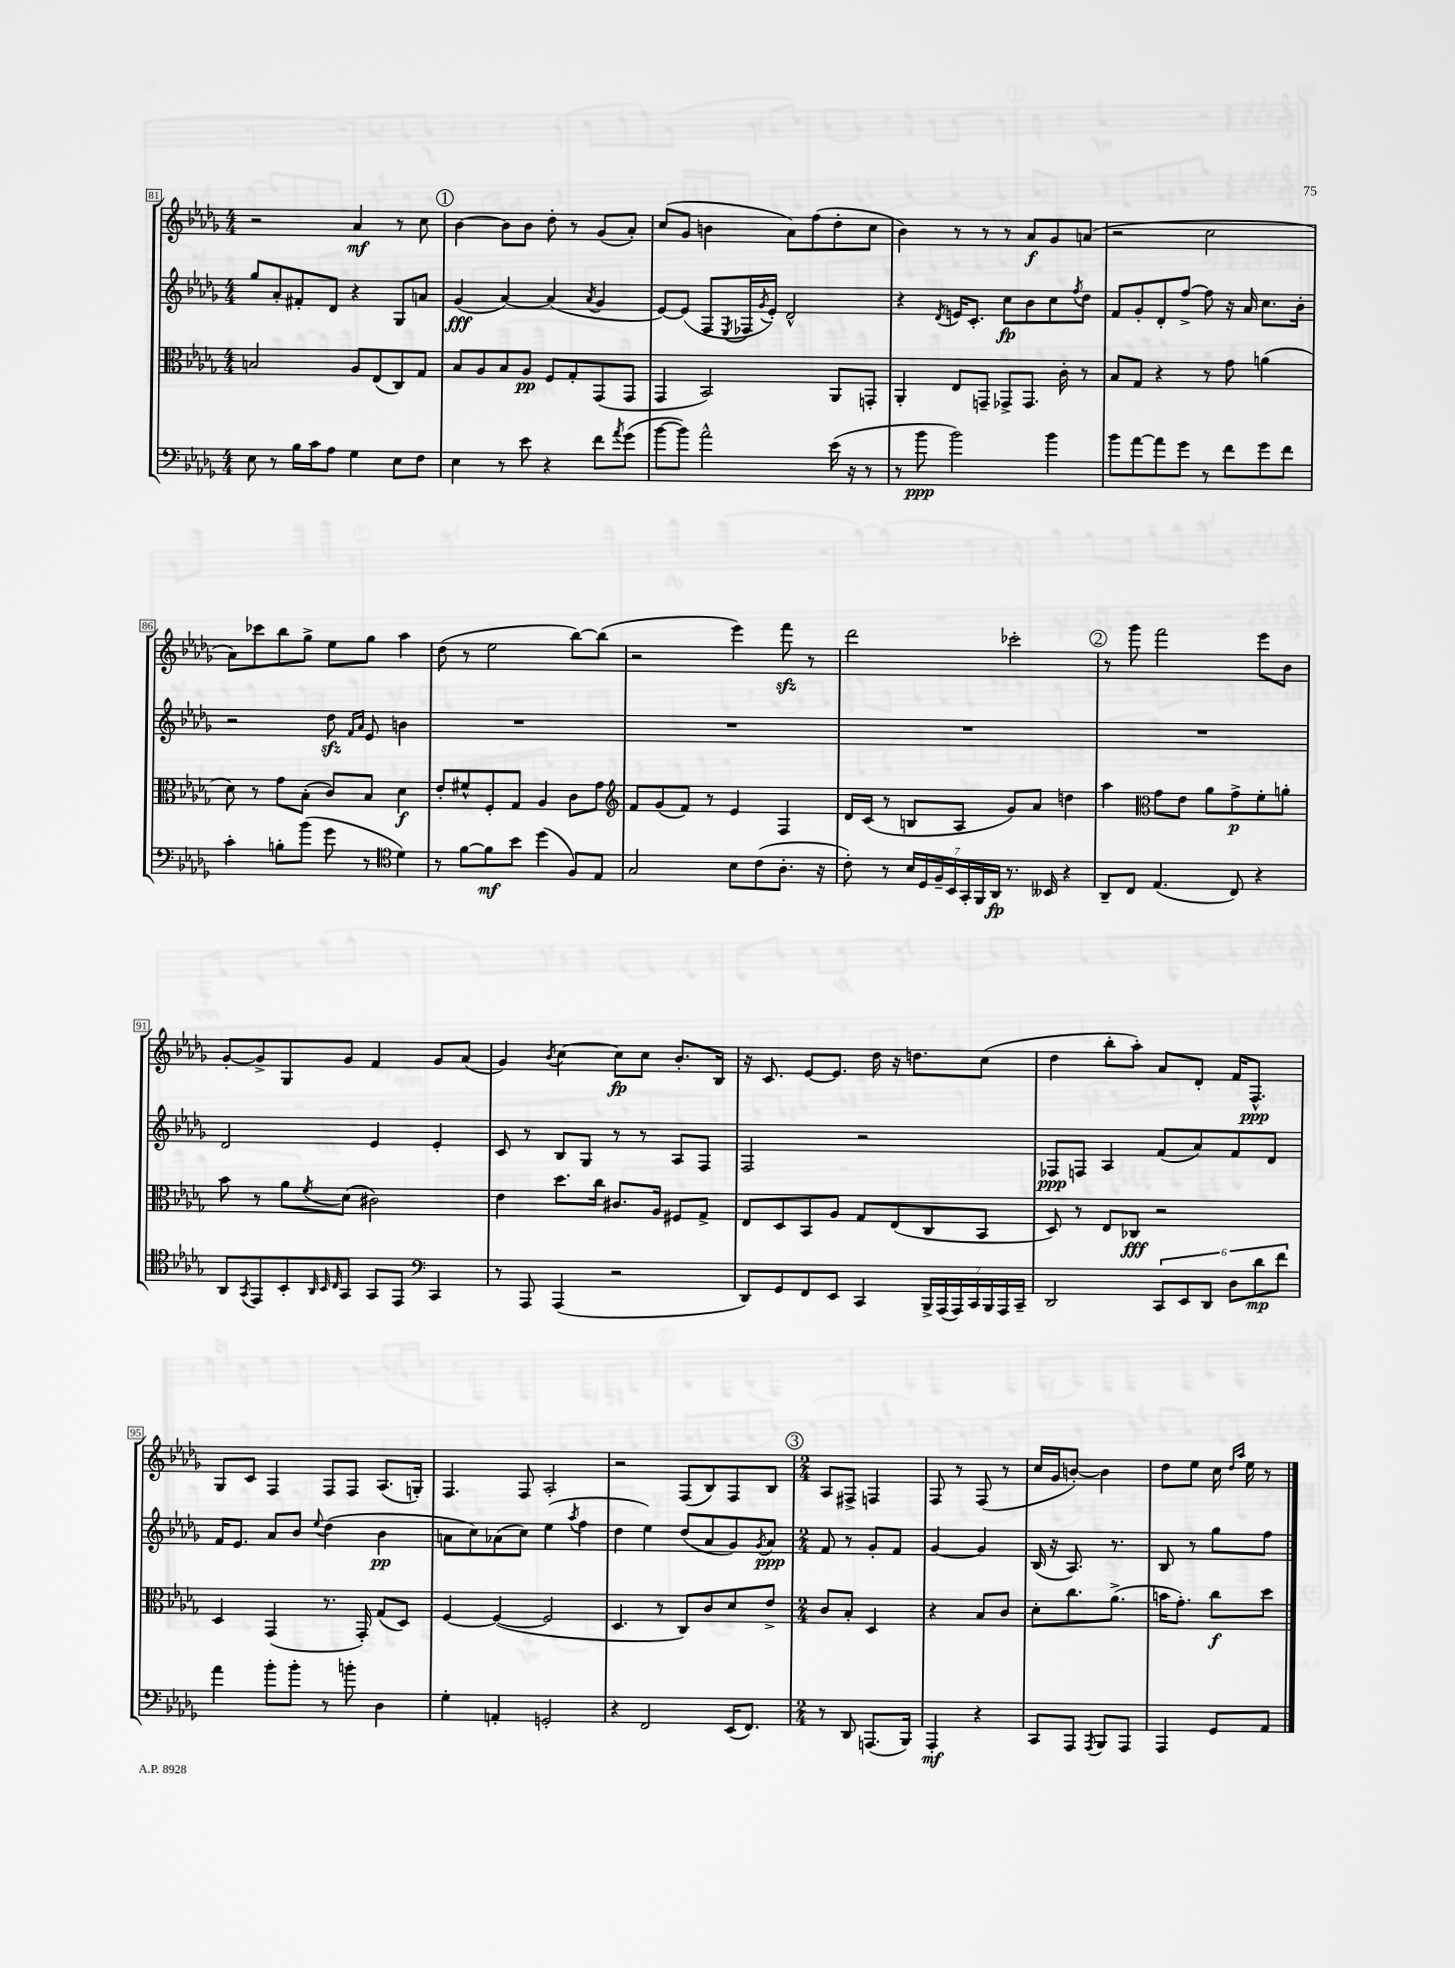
<<
\new StaffGroup <<
\new Staff = "s0" {
    \clef treble \key des \major \numericTimeSignature \time 4/4
    r2 aes'4\mf r8 c''8 |
    \mark \markup { \circle "1" } bes'4~ bes'8 bes'8 des''8-. r8 ges'8( aes'8-.) |
    c''8( ges'8 b'4 aes'8) f''8( des''8-. c''8 |
    bes'4) r8 r8 r8 aes'8\f ges'8 a'8( |
    r2 c''2 |
    aes'8) ces'''8 bes''8 ges''8-> ees''8 ges''8 aes''4 |
    des''8( r8 ees''2 bes''8~) bes''8( |
    r2 ees'''4) f'''8\sfz r8 |
    des'''2 ces'''2-. |
    \mark \markup { \circle "2" } r8 ges'''8 f'''2 ees'''8 bes'8 |
    ges'8~-. ges'8-> ges8 ges'8 f'4 ges'8 aes'8( |
    ges'4) \acciaccatura { bes'8 } c''4~ c''8\fp c''8 bes'8.-. bes16 |
    r16 c'8. ees'8~ ees'8. des''16 r16 d''8. c''8( |
    des''4 bes''8-. aes''8-.) aes'8 des'8-. f'16 f8.-^\ppp |
    ges8 c'8 f4 f8 f8 aes8.( g16-.) |
    f4. f8 aes2-. |
    r2 f8( bes8) f8 bes8 |
    \mark \markup { \circle "3" } \numericTimeSignature \time 2/4 aes8 fis8-> f4 |
    f8 r8 f8( r8 |
    c''16 ges'16 b'8~-.) b'4 |
    des''8 ees''8 c''16 \grace { des''16 aes''16 } ees''16 r8 \bar "|." |
}
\new Staff = "s1" {
    \clef treble \key des \major \numericTimeSignature \time 4/4
    ges''8 aes'8-. fis'8-. des'8 r4 ges8 a'8 |
    \mark \markup { \circle "1" } ges'4\fff( aes'4~) aes'4( \acciaccatura { aes'8 } ges'4 |
    ees'8~) ees'8( f8 \acciaccatura { ees8 } fes16 \acciaccatura { ges'8 } ees'16-.) des'2-^ |
    r4 \acciaccatura { des'8 } e'16 c'8.-. c''8\fp bes'8 c''8 \acciaccatura { f''8 } des''8 |
    f'8 ges'8-. des'8-. f''8~-> f''8 r16 aes'16 c''8. bes'16-. |
    r2 des''8\sfz \grace { f'16 aes'16 } ees'8 b'4 |
    R1 |
    R1 |
    R1 |
    \mark \markup { \circle "2" } R1 |
    des'2 ees'4 ees'4-. |
    c'8 r8 bes8 ges8 r8 r8 aes8 f8 |
    f2 r2 |
    fes8\ppp f8 aes4 f'8( aes'8) f'8 des'8 |
    f'16 ees'8. aes'8 bes'8 \appoggiatura { ees''8 } des''4( bes'4\pp |
    a'8 c''8) aes'8( c''8) ees''4( \acciaccatura { aes''8 } f''4 |
    des''4 ees''4) des''8( aes'8 ges'8) \acciaccatura { ges'8 } aes'8\ppp |
    \mark \markup { \circle "3" } \numericTimeSignature \time 2/4 f'8 r8 ges'8-. f'8 |
    ges'4~ ges'4 |
    bes16( r16 aes8.) r8. |
    bes8 r8 ges''8 f''8 \bar "|." |
}
\new Staff = "s2" {
    \clef alto \key des \major \numericTimeSignature \time 4/4
    b2 aes8 ees8( c8) ges8 |
    \mark \markup { \circle "1" } bes8 aes8 bes8 aes8\pp f8 ges8-. ges,8( ges,8 |
    ges,4 bes,2) aes,8 g,8-. |
    aes,4-. ees8 g,8-- ges,8-> ges,8. c'16-. r8 |
    bes8 ges8 r4 r8 ges'8 a'4( |
    des'8) r8 ges'8 bes8-.( c'8) bes8 des'4\f |
    ees'8-. fis'8-^ f8-. ges8 aes4 c'8 ges'8 |
    \clef treble f'8 ges'8( f'8) r8 ees'4 f4 |
    des'16 c'16( r8 b8 aes8 ges'8) aes'8 d''4 |
    \mark \markup { \circle "2" } aes''4 \clef alto ges'8 ees'8 aes'8 ges'8->\p f'8-. a'8-. |
    bes'8 r8 aes'8 \acciaccatura { f'8 } des'8( cis'2) |
    ees'4 des''8. c''16 cis'8. aes16 fis8 ges8-> |
    ees8 des8 bes,8 aes8 ges8 ees8( c8 bes,8 |
    des8) r8 ees8 ces8\fff r2 |
    des4 ges,4( r8. ges,16-.) ges8( des8) |
    f4~ f4~( f2 |
    des4. r8 c8) c'8 des'8 ees'8-> |
    \mark \markup { \circle "3" } \numericTimeSignature \time 2/4 c'8 bes8-. des4 |
    r4 bes8 c'8 |
    des'8-. c''8. aes'8.->( |
    b'16 ges'8.-.) c''8\f des''8 \bar "|." |
}
\new Staff = "s3" {
    \clef bass \key des \major \numericTimeSignature \time 4/4
    ees8 r8 bes16 c'16 aes8 ges4 ees8 f8 |
    \mark \markup { \circle "1" } ees4 r8 ees'8 r4 f'8 \acciaccatura { aes'8 } ges'8( |
    bes'8~ bes'8) aes'2-^ ees'16( r16 r8 |
    r8 bes'8\ppp bes'2) bes'4 |
    bes'8 aes'8~ aes'8 ges'8 r8 f'8 ges'8 f'8 |
    c'4-. b8-. bes'8( ges'8 r8 \clef tenor des'4) |
    r8 f'8~ f'8\mf bes'8 des''4( f8) ees8 |
    ges2 bes8 c'8( aes8.-. r16 |
    c'8-.) r8 \tuplet 7/4 { bes16 des16 f16-- bes,16 ges,16-. f,16 aes,16\fp } r8. beses,16 r4 |
    \mark \markup { \circle "2" } aes,8-- c8 ees4.( c8) r4 |
    aes,8 \acciaccatura { ges,8 } ees,8 bes,8-. \grace { aes,32 bes,32 c32 } ges,8 ges,8 ees,8 \clef bass c,4 |
    r8 aes,,8 aes,,4( r2 |
    des,8) ges,8 f,8 ees,8 c,4 \tuplet 7/4 { bes,,16-> aes,,16( aes,,16) c,16 bes,,16 aes,,16 c,16-- } |
    des,2 \tuplet 6/4 { c,8 ees,8 des,8 des8 des'8\mp f'8 } |
    aes'4 bes'8-. bes'8-. r8 b'8-. des4 |
    ges4-. a,4-. g,2-. |
    r4 f,2 ees,16( f,8.) |
    \mark \markup { \circle "3" } \numericTimeSignature \time 2/4 r8 des,8 a,,8.( bes,,16) |
    aes,,4-.\mf r4 |
    c,8 aes,,8 \acciaccatura { aes,,8 } bes,,8 aes,,8 |
    aes,,4 ges,8 aes,8 \bar "|." |
}
>>
>>
\layout { \context { \Score currentBarNumber = #81 \override BarNumber.stencil = #(make-stencil-boxer 0.1 0.3 ly:text-interface::print) } }
